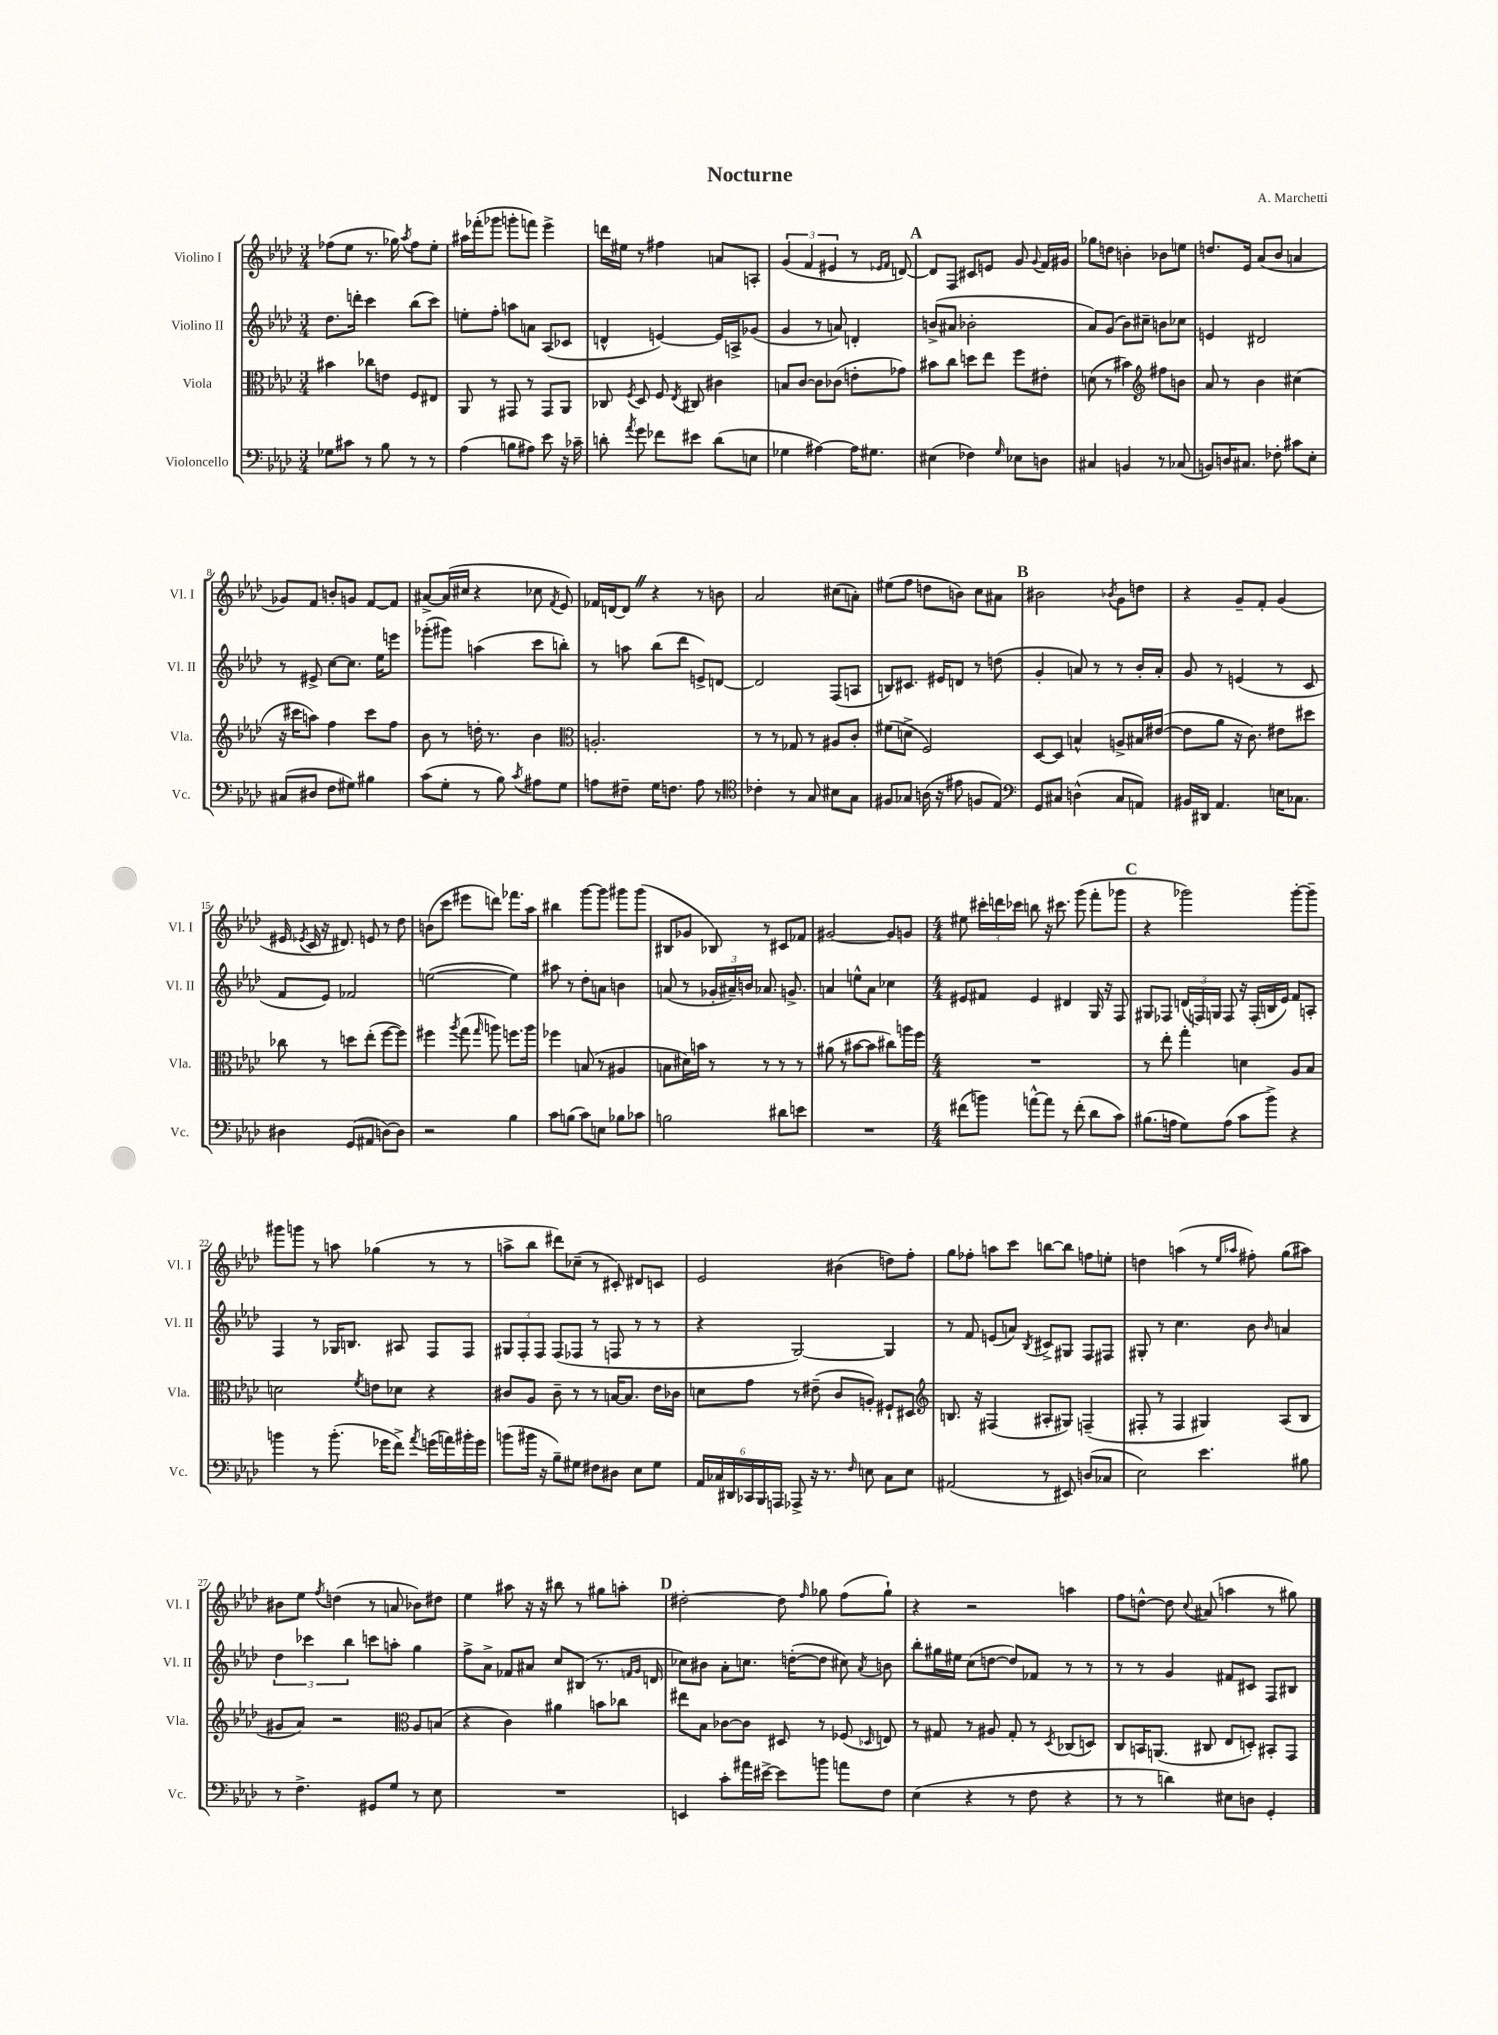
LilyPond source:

\header { title = "Nocturne" composer = "A. Marchetti" }
<<
\new StaffGroup <<
\new Staff = "s0" \with { instrumentName = "Violino I" shortInstrumentName = "Vl. I" } {
    \clef treble \key aes \major \numericTimeSignature \time 3/4
    \autoBeamOff fes''8[( ees''8] r8. ges''16) \acciaccatura { aes''8 } fes''8[ ees''8]-. |
    ais''16[ fes'''16-.( ges'''8] g'''8[-. f'''8]) ees'''4-> |
    d'''16[ eis''16] r8 fis''4 a'8[ a8]-. |
    \tuplet 3/2 { g'4( f'4 eis'4 } r8 \grace { ees'16[ f'16] } d'8~) |
    \mark \markup { \bold "A" } d'8[ f8] cis'8[ e'8] g'8 \appoggiatura { g'8 } f'16[ gis'16] |
    ges''8[ d''8] b'4-. bes'8[ e''8] |
    d''8.[ ees'16] aes'8[( bes'8] a'4 |
    ges'8[) f'8] b'8[-. g'8] f'8[~ f'8] |
    ais'8[~-> ais'16( cis''16] r4 ces''8 \acciaccatura { f'8 } ees'8) |
    fes'16[ d'16~ d'8] \once \override BreathingSign.text = \markup { \musicglyph "scripts.caesura.straight" } \breathe r4 r8 b'8 |
    aes'2 cis''8[( a'8]-.) |
    eis''8[( f''8] d''8[ b'8]) c''8[ ais'8] |
    \mark \markup { \bold "B" } bis'2 \acciaccatura { bes'8 } g'8[ d''8] |
    r4 g'8[-- f'8]-. g'4( |
    eis'16 \acciaccatura { ees'8 } c'16 r16 dis'8.) e'8 r8 des''8 |
    b'8[( c'''8] eis'''8[ d'''8]) fes'''8.[ aes''16] |
    bis''4 g'''8[~ g'''8] gis'''8[ gis'''8]( |
    bis8[ ges'8] bes8) r8 cis'8[ fes'8] |
    gis'2~ gis'8[ g'8] |
    \numericTimeSignature \time 4/4 eis''8 \tuplet 3/2 { cis'''16[-. d'''16 ces'''16] } b''8 r16 cis'''8. g'''8( f'''8[-. ges'''8] |
    \mark \markup { \bold "C" } r4 ges'''2) ges'''8[~-. ges'''8]-- |
    gis'''8[ g'''8] r8 a''8 ges''4( r8 r8 |
    a''8[-> bes''8] dis'''8[) ces''8]--( r8 cis'8-.) dis'8[ c'8] |
    ees'2 bis'4( d''8[) f''8]-. |
    g''8[ fes''8]-. a''8[ c'''8] b''8[~ b''8] f''8[ e''8]-. |
    d''4 a''4( r8 \grace { ees''16[ aes''16] } fis''8-.) g''8[( ais''8]) |
    bis'8[ ees''8] \acciaccatura { f''8 } d''4( r8 a'8 bes'8[) dis''8] |
    ees''4 ais''8 r16 r16 bis''8 r8 gis''8[ a''8]-. |
    \mark \markup { \bold "D" } dis''2~-. dis''8 \grace { f''16 } ges''8 f''8[( ges''8]-!) |
    r4 r2 a''4 |
    f''8[ d''8]~-^ d''8 \appoggiatura { c''8 } ais'8( a''4 r8 gis''8) \bar "|." |
}
\new Staff = "s1" \with { instrumentName = "Violino II" shortInstrumentName = "Vl. II" } {
    \clef treble \key aes \major \numericTimeSignature \time 3/4
    \autoBeamOff des''8.[ d'''16]-. c'''4 bes''8[( c'''8]) |
    e''8[-. f''8]-. a''8[ a'8] aes8[( ces'8] |
    d'4-^ e'4~) e'16[ a16-> ges'8]( |
    g'4 r8 a'8) d'4-. |
    \mark \markup { \bold "A" } b'8[->( ais'8] bes'2-. |
    aes'8[) g'8]( bes'8[) cis''8]-- b'8[ ces''8] |
    e'4 dis'2 |
    r8 eis'8-> c''8[~ c''8.] ees''16[ e'''8] |
    ges'''8[-.( gis'''8]) a''4( c'''8[ b''8]-.) |
    r8 a''8 bes''8[( des'''8] e'8[->) d'8]~ |
    d'2 f8[( a8] |
    b8[) cis'8.] eis'16[ d'8] r8 d''8( |
    \mark \markup { \bold "B" } g'4-. a'8) r8 r8 bes'16[-. a'16]-. |
    g'8 r8 e'4( r8 c'8 |
    f'8[ ees'8]) fes'2 |
    e''2~( e''4) |
    ais''8 r8 des''8[-. a'8] b'4 |
    a'8( r8 \tuplet 3/2 { ges'16[-. ais'16--) b'16] } aes'8. g'8.-> |
    a'4 e''8[-^ a'8] ces''4 |
    \numericTimeSignature \time 4/4 eis'8[ fis'8] eis'4 dis'4 g16 r16 f8 |
    \mark \markup { \bold "C" } gis8[ fes8] \tuplet 3/2 { d'16[( f16) g16] } f8 r16 f16[-.( b16 ees'16]) f'8[ a8]-. |
    f4 r8 ges16[ b8.] ais8 f8[ f8] |
    \tuplet 3/2 { gis8[ f8-. f8] } f8[( fes8] r8 f8 r8 r8 |
    r4 g2~) g4 |
    r8 f'8 e'8[( a'8]) \acciaccatura { bes8 } cis'8[-> gis8] f8[ fis8] |
    gis8-. r8 c''4. bes'8 \grace { bes'16 } a'4 |
    \tuplet 3/2 { des''4 ces'''4 bes''4 } c'''8[ a''8]-. g''4 |
    f''8[-> aes'8]-> fes'8[ ais'8] c''8[ bis8]( r8. \grace { f'16[ g'16] } d'16 |
    \mark \markup { \bold "D" } ces''8[) bis'8] aes'8[-. c''8.] d''16[~-.( d''8] cis''8) \acciaccatura { aes'8 } b'8 |
    bes''8[-. gis''16 eis''16] c''8[( d''8]~ d''8[) fes'8] r8 r8 |
    r8 r8 g'4 fis'8[ cis'8] f8[ bis8] \bar "|." |
}
\new Staff = "s2" \with { instrumentName = "Viola" shortInstrumentName = "Vla." } {
    \clef alto \key aes \major \numericTimeSignature \time 3/4
    \autoBeamOff bis'4 ces''8[ e'8] f8[ eis8] |
    aes,8 r8 gis,8 r8 gis,8[ aes,8] |
    ces8 \acciaccatura { f8 } des8 f8 \acciaccatura { ees8 } cis8 cis'4 |
    b8[ c'8]~ c'8[ ces'8]( e'8[-. ges'8]) |
    \mark \markup { \bold "A" } bis'8[ c''8] d''8[ ees''8] f''8[ eis'8]-. |
    d'8( r8 bis'4) \clef treble fis''8[ b'8] |
    aes'8 r8 bes'4 cis''4( |
    r16 cis'''16[ a''8]) f''4 cis'''8[ f''8] |
    bes'8 r8 d''16-. r8. bes'4 |
    \clef alto a2.-. |
    r8 r8 ges8 r8 ais8[ c'8]-. |
    fis'8[( d'8]-> f2) |
    \mark \markup { \bold "B" } des8[~ des8] b4-^ a8[-> bis16 eis'16]~( |
    eis'8[ aes'8] r16 c'8.) eis'8[ dis''8] |
    ces''8 r8 d''8[ ees''8]-.( f''8[~ f''8]) |
    fis''4 \acciaccatura { aes''8 } g''8( \grace { g''16 } a''8) f''8.[ a''16] |
    fes''4 b8( r8 ais4 |
    b8[ dis'16) b'16] r8 r8 r8 r8 |
    ais'8( r8 bis'8[~ bis'8] cis''8[) a''16 f''16] |
    \numericTimeSignature \time 4/4 R1 |
    \mark \markup { \bold "C" } r8 ees''8-. g''4-. d'4 aes8[ bes8] |
    d'2 \acciaccatura { f'8 } e'8[ des'8] r4 |
    cis'8[ aes8] cis'8-- r8 r8 b16[~ b8.] ees'16[ ces'16] |
    d'8[ g'8] r8 eis'8--( c'8[ a8]-.) fis8[-! dis8] |
    \clef treble b8. r16 fis4( ais8[-. gis8]) f4--( |
    fis8-. r8 fis4 gis4) aes8[( bes8] |
    gis'8[ aes'8]) r2 \clef alto aes8[ b8]( |
    r4 c'4) ais'4 b'8[ ces''8] |
    \mark \markup { \bold "D" } eis''8[ bes8] ces'8[~ ces'8] dis8 r8 fes8( \grace { des16 } e8) |
    r8 gis8 r8 ais8 gis8-. r8 \acciaccatura { des8 } ces8[( d8]) |
    c8[ b,16 a,8.]( cis8 ees8[ d8]-.) bis,8[-. g,8] \bar "|." |
}
\new Staff = "s3" \with { instrumentName = "Violoncello" shortInstrumentName = "Vc." } {
    \clef bass \key aes \major \numericTimeSignature \time 3/4
    \autoBeamOff ges8[ cis'8] r8 bes8 r8 r8 |
    aes4( b8[ ais8]) ees'8 r16 ces'16-- |
    d'8-. \acciaccatura { aes'8 } g'8 fes'8[ eis'8] d'8[( e8] |
    ges4 ais4~) ais16[ gis8.] |
    \mark \markup { \bold "A" } eis4( fes4) \grace { g16 } ees8[ d8] |
    cis4 b,4 r8 ces8( |
    b,8[) d16 cis8.] fes8-. cis'8[ ees8]-. |
    cis8[( dis8] f8[ gis8]) bis4 |
    c'8[( g8]-. r8 bes8) \acciaccatura { c'8 } ais8[ g8] |
    a8[ fis8]-- g16[ f8.] a8 r8 |
    \clef tenor ces'4-. r8 g8 bis8[ g8] |
    fis8[ ges8] a16( r16 eis'8 f8[ ees8]) |
    \mark \markup { \bold "B" } \clef bass g,8[ cis8] d4-^( cis8[ a,8]) |
    bis,16[ dis,16] aes,4. e16[ ces8.] |
    dis4 g,8[( ais,8] d8[~) d8] |
    r2 bes4 |
    c'8[ b8]( c'8[) e8] bes8[ ces'8] |
    b2 dis'8[ e'8] |
    R2. |
    \numericTimeSignature \time 4/4 fis'8[( b'8]) a'8[~-^ a'8] r8 fis'8-.( des'8[ c'8]) |
    \mark \markup { \bold "C" } bis8.[( a16] g8[) a8]( c'8[ bes'8]->) r4 |
    b'4 r8 b'8.-.( ges'16[ f'8]->) \acciaccatura { aes'8 } g'16[( a'16) bis'16-. g'16] |
    b'8[( bis'16] r16 bes8[--) gis8] fis8[ dis8] ees8[ gis8] |
    \tuplet 6/4 { aes,16[ ces16 dis,16 ces,16 bes,,16 a,,16] } aes,,8-> r16 r8. \grace { f16 } e8 ces8[ e8] |
    ais,2( r8 eis,8) d8[( ces8] |
    ees2) ees'4. bis8 |
    r8 f4.-> gis,8[ g8] r8 ees8 |
    R1 |
    \mark \markup { \bold "D" } e,4 c'8[-. ais'16 eis'16]~-> eis'8[ b'8] a'8[ f8] |
    ees4( r4 r8 f8 r4 |
    r8 r8 d'4) eis8[ d8] g,4-. \bar "|." |
}
>>
>>
